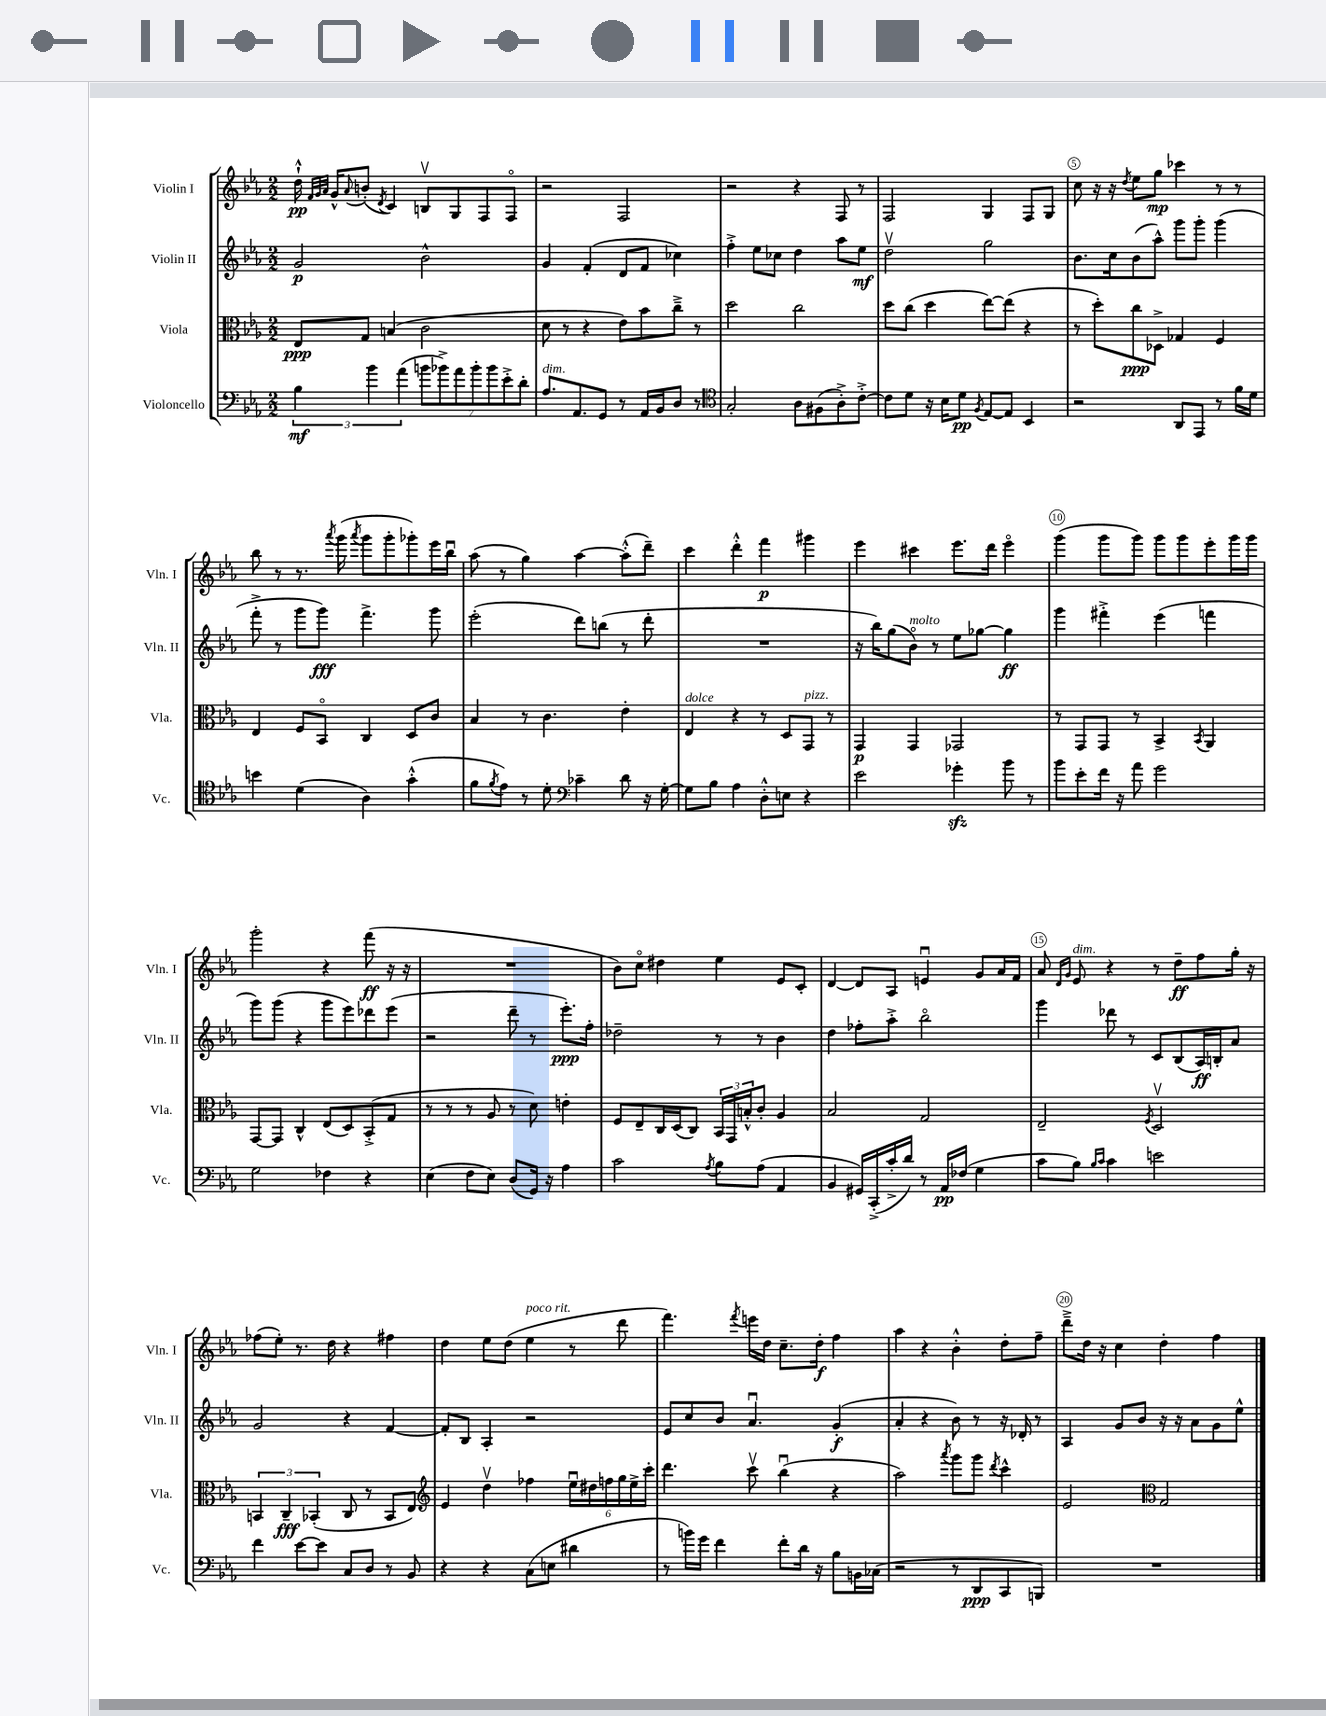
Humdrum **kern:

**kern	**kern	**kern	**kern
*staff4	*staff3	*staff2	*staff1
*clefF4	*clefC3	*clefG2	*clefG2
*k[b-e-a-]	*k[b-e-a-]	*k[b-e-a-]	*k[b-e-a-]
*M2/2	*M2/2	*M2/2	*M2/2
6B-	8E-	2g	16dd`^^
.	.	.	32qqf
.	.	.	32qqg
.	.	.	32qqa-
.	.	.	16g^^
.	.	.	8qqa-
.	8G	.	(8b'
6b-	.	.	.
.	.	.	8qd
.	(4B	.	4c)
(6a-	.	.	.
14b	2c	2b-^^	8Bv
14b-^)	.	.	.
.	.	.	8G
14a-	.	.	.
14b-'	.	.	.
.	.	.	8F
14b-	.	.	.
14e-'^	.	.	.
.	.	.	8Fo
14d'	.	.	.
=	=	=	=
8.A-	8d	4g	2r
.	8r	.	.
8.AA-	.	.	.
.	4r	(4f'	.
8GG	.	.	.
8r	8e-)	8d	2F
16AA-	8b-	8f	.
16BB-	.	.	.
8D	8cc~^	4cc-)	.
8r	8r	.	.
=	=	=	=
*clefC4	*	*	*
2G'	2dd	4ff'^	2r
.	.	8ee-	.
.	.	8cc-	.
8A-	2cc	4dd	4r
(8F#	.	.	.
8A-'^)	.	8aa-	8F
[8c'^	.	8ee-	8r
=	=	=	=
8c]	8dd	2ddv	2F
8d	(8cc	.	.
16r	4dd	.	.
16B-	.	.	.
8d	.	.	.
8qF	.	.	.
[8E-	[8ee-)	2gg	4G
8E-]	(8ee-]	.	.
4BB-	4r	.	8F
.	.	.	8G
=	=	=	=
2r	8r	8.b-	8cc
.	8dd')	.	16r
.	.	16cc	16r
.	.	.	8qdd
.	8cc	(8b-	8ee-
.	8D-^	8aa-^^)	8gg
8AA-	4G-	8ggg	4ccc-
8EE-	.	8ggg'	.
8r	4F	(4ggg	8r
16f	.	.	8r
16d	.	.	.
=	=	=	=
4b	4E-	8fff'^	8bb-
.	.	8r	8r
(4d	8F	8ggg	8.r
.	8BB-o	8ggg)	.
.	.	.	8qaaa-
.	.	.	(16ggg
.	.	.	8qaaa-
4A-)	4C	4.fff^	8ggg
.	.	.	8ggg'
(4g'^^	8D	.	8ggg-')
.	8c	8ggg	16eee-
.	.	.	16bb-u
=	=	=	=
8f	4B-	(2eee-'	(8aa-
8qf	.	.	.
8e-)	.	.	8r
8r	8r	.	4gg)
8d'	4.c	.	.
*clefF4	*	*	*
4c-~	.	8ddd)	[4aa-
.	.	(8bb	.
8d	4e-'	8r	(8aa-'^^]
16r	.	8ddd'	8ddd~)
[16G'	.	.	.
=	=	=	=
8G]	4E-	1r	4ccc
8B-	.	.	.
4A-	4r	.	4ddd'^^
8D'^^	8r	.	4fff
8E	8D	.	.
4r	8GG	.	4ggg#
.	8r	.	.
=	=	=	=
2e-	4GG	16r	4eee-
.	.	16bb-)	.
.	.	(8gg	.
.	4GG	8b-o)	4ccc#
.	.	8r	.
4g-'	2GG-	8ee-	8.eee-
.	.	[8gg-	.
.	.	.	16ddd
8b-	.	4gg-]	4eee-o
8r	.	.	.
=	=	=	=
8b-	8r	4ggg	(4ggg
8e-'	8GG	.	.
16f	8GG	4fff#'^	8ggg
16r	.	.	.
8a-	8r	.	8ggg)
2g	4BB-^	(4eee-	8ggg
.	.	.	8ggg
.	8qBB-	.	.
.	4AA-	4fff	8eee-'
.	.	.	16ggg
.	.	.	16ggg
=	=	=	=
2G	[8GG	8ggg)	2ggg'
.	8GG]	(8ggg	.
.	4C^^	4r	.
4F-	(8E-	8ggg	4r
.	8D)	8eee-)	.
4r	(8BB-'^	8ddd-	(8fff
.	8G	(8eee-	16r
.	.	.	16r
=	=	=	=
(4E-	8r	2r	1r
.	8r	.	.
8F	8r	.	.
8E-)	8A-	.	.
(8D	8r	8ddd~	.
16GG)	8d)	8r	.
16r	.	.	.
4A-	4e'	8.eee-')	.
.	.	16ff'	.
=	=	=	=
2c	8F	2dd-~	8b-)
.	8E-~	.	8cco
.	16C	.	4dd#
.	(16D	.	.
.	8C)	.	.
8qA-	.	.	.
8B-	24BB-	8r	4ee-
.	24GG	.	.
.	24B'^^	.	.
(8A-	8c'	8r	.
4AA-	4A-	4b-	8e-
.	.	.	8c'
=	=	=	=
4BB-	2B-	4dd	[4d
16GG#)	.	8ff-'	8d]
(16CC'^	.	.	.
16c'^	.	8aa-'^	8A-
16d)	.	.	.
8r	2G	2bb-o	4eu
16AA-	.	.	.
(16F-	.	.	.
4G	.	.	8g
.	.	.	16a-
.	.	.	16f
=	=	=	=
8c	2E-~	4ggg	8a-
.	.	.	16qqd
.	.	.	16qqg
8B-)	.	.	8e-
16qqB-	.	.	.
16qqc	.	.	.
4c	.	8ddd-	4r
.	.	8r	.
.	8qF	.	.
2e	2Dv	8c	8r
.	.	(8B-	8dd~
.	.	16A-)	8ff
.	.	16B'	.
.	.	8a-	16gg'
.	.	.	16r
=	=	=	=
4f	6BB	2g	(8ff-
.	.	.	8ee-')
.	6C~	.	.
[8e-	.	.	8.r
.	(6BB-'	.	.
8e-]	.	.	.
.	.	.	16dd
8C	8C	4r	4r
8D	8r	.	.
8r	8BB-	[4f	4ff#
8BB-	8E-)	.	.
=	=	=	=
*	*clefG2	*	*
4r	4e-	8f']	4dd
.	.	8B-	.
4r	4ddv	4A-'	8ee-
.	.	.	(8dd
(8C	4ff-	2r	4ee-
8E	.	.	.
4d#	24ee-u	.	8r
.	24dd#	.	.
.	24ff	.	.
.	24gg	.	8ddd
.	24ee-^	.	.
.	24ccc'	.	.
=	=	=	=
8r	4.ddd	8e-	4.fff)
16b)	.	8cc	.
16g	.	.	.
4f	.	8b-	.
.	.	.	8qfff
.	8cccv	4.a-u	16eee
.	.	.	16dd
8f'	(4bb-u	.	8.cc~
16d	.	.	.
16r	.	.	16dd'
8B-	4r	(4g'	4ff
16BB	.	.	.
(16C-	.	.	.
=	=	=	=
2r	2aa-)	4a-'	4aa-
.	.	4r	4r
.	8qaaa-	.	.
8r	8ggg	8b-)	4b-'^^
8DD	8ggg	8r	.
.	8qddd	.	.
8CC	4ccc^^	16r	8dd'
.	.	16d-'	.
8BBB)	.	8r	8ff~
=	=	=	=
1r	2e-	4A-	8ddd~^
.	.	.	16dd
.	.	.	16r
.	.	8g	4cc
.	.	8b-	.
*	*clefC3	*	*
.	2G	16r	4dd'
.	.	16r	.
.	.	8a-	.
.	.	8g	4ff
.	.	8ee-^^	.
==	==	==	==
*-	*-	*-	*-
